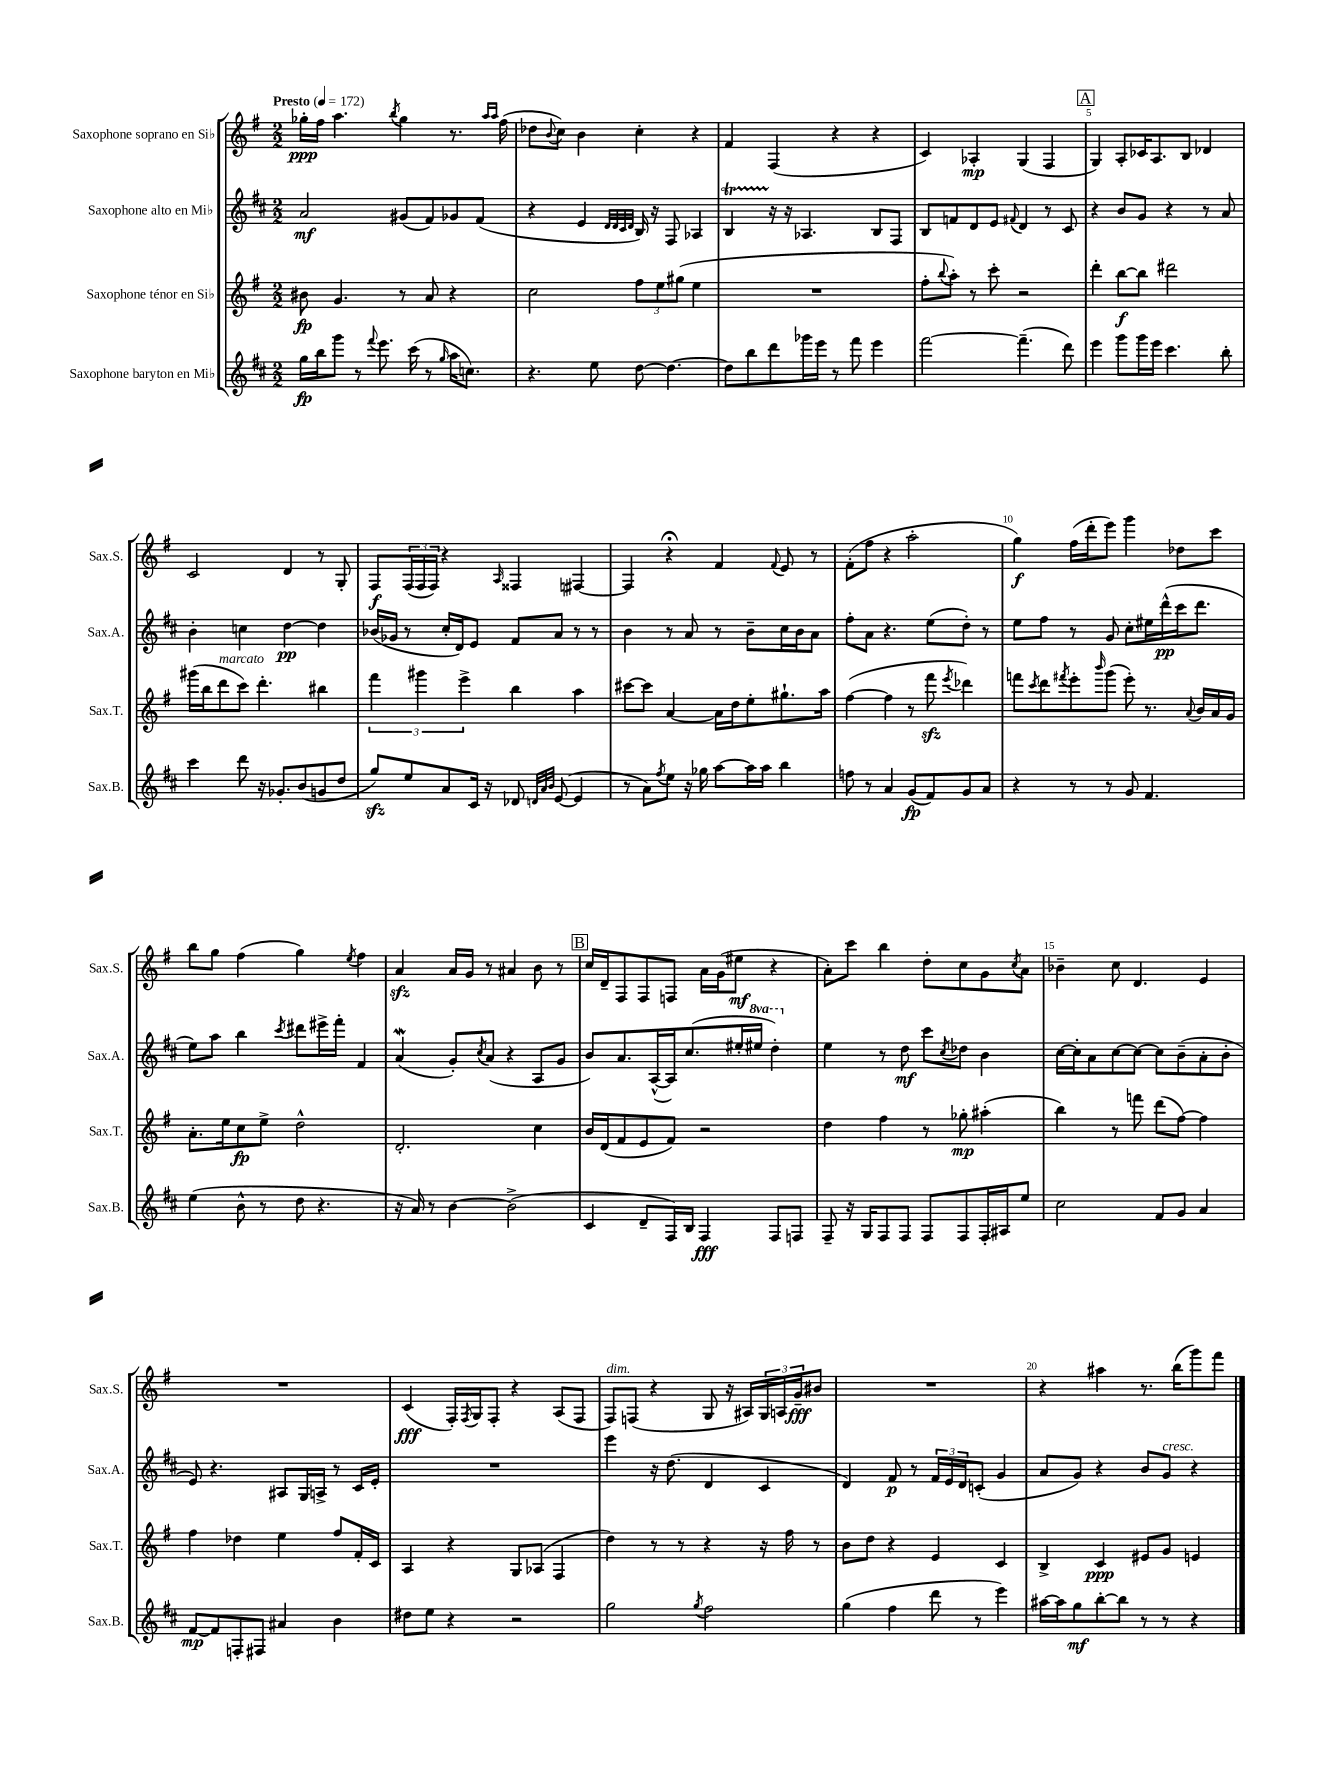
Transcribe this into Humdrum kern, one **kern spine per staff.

**kern	**dynam	**kern	**dynam	**kern	**dynam	**kern	**dynam
*part4	*part4	*part3	*part3	*part2	*part2	*part1	*part1
*staff4	*staff4	*staff3	*staff3	*staff2	*staff2	*staff1	*staff1
*I"Saxophone baryton en Mi♭	*	*I"Saxophone ténor en Si♭	*	*I"Saxophone alto en Mi♭	*	*I"Saxophone soprano en Si♭	*
*I'Sax.B.	*	*I'Sax.T.	*	*I'Sax.A.	*	*I'Sax.S.	*
*clefG2	*	*clefG2	*	*clefG2	*	*clefG2	*
*k[f#c#]	*	*k[f#]	*	*k[f#c#]	*	*k[f#]	*
*M2/2	*	*M2/2	*	*M2/2	*	*M2/2	*
*MM172	*	*MM172	*	*MM172	*	*MM172	*
=1	=1	=1	=1	=1	=1	=1	=1
!	!	!	!	!	!	!LO:TX:a:B:t=Presto	!
16gg\LL	fp	8b#X\	fp	2a/	mf	16gg-X'\LL	ppp
16bb\J	.	.	.	.	.	16ff#\JJ	.
8ggg\J	.	4.g/	.	.	.	4.aa\	.
8r	.	.	.	.	.	.	.
8qqfff#/	.	.	.	.	.	.	.
8.eee\	.	.	.	.	.	.	.
.	.	.	.	.	.	8qbb/	.
.	.	8r	.	(8g#X/L	.	4gg-\	.
(16ccc#\	.	.	.	.	.	.	.
8r	.	8a/	.	8f#/)	.	.	.
16qqgg/	.	.	.	.	.	.	.
16aa\KL	.	4r	.	8g-X/	.	8.r	.
8.ccn\J)	.	.	.	.	.	.	.
.	.	.	.	(8f#/J	.	.	.
.	.	.	.	.	.	16qqaa/LL	.
.	.	.	.	.	.	16qqaa/JJ	.
.	.	.	.	.	.	(16ff#\	.
=2	=2	=2	=2	=2	=2	=2	=2
4.r	.	2cc\	.	4r	.	8dd-X\L	.
.	.	.	.	.	.	8qqb/	.
.	.	.	.	.	.	8cc\J)	.
.	.	.	.	4e/	.	4b\	.
8ee\	.	.	.	.	.	.	.
.	.	.	.	32qqd/LLL	.	.	.
.	.	.	.	32qqd/	.	.	.
.	.	.	.	32qqc#/	.	.	.
.	.	.	.	32qqd/JJJ	.	.	.
[8dd\	.	12ff#\L	.	16B/)	.	4cc'\	.
.	.	.	.	16r	.	.	.
.	.	12ee\	.	.	.	.	.
4.dd\_	.	.	.	8F#/	.	.	.
.	.	(12gg#X\J	.	.	.	.	.
.	.	4ee\	.	4A-X/	.	4r	.
=3	=3	=3	=3	=3	=3	=3	=3
8dd\L]	.	1r	.	4BT/	.	4f#/	.
8bb\	.	.	.	.	.	.	.
8ddd\	.	.	.	16r	.	(4F#/	.
.	.	.	.	16r	.	.	.
16ggg-X\L	.	.	.	4.A-X/	.	.	.
16eee\JJ	.	.	.	.	.	.	.
8r	.	.	.	.	.	4r	.
8fff#\	.	.	.	.	.	.	.
4eee\	.	.	.	8B/L	.	4r	.
.	.	.	.	8F#/J	.	.	.
=4	=4	=4	=4	=4	=4	=4	=4
[2fff#\	.	8ff#'\L	.	8B/L	.	4c/)	.
.	.	8qqbb/	.	.	.	.	.
.	.	8aa'\J)	.	8fn/	.	.	.
.	.	8r	.	8d/	.	4A-X'/	mp
.	.	8ccc'\	.	8e/J	.	.	.
.	.	.	.	8qqf#X/	.	.	.
(4.fff#~\]	.	2r	.	4d/	.	(4G/	.
.	.	.	.	8r	.	4F#/	.
8ddd\)	.	.	.	8c#/	.	.	.
!!LO:REH:place=s1:t=A
=5	=5	=5	=5	=5	=5	=5	=5
4eee\	.	4ddd'\	.	4r	.	4G/)	.
8ggg\L	.	[8bb\L	f	8b/L	.	8A'/L	.
16ggg\L	.	8bb\J]	.	8g/J	.	16c-X/K	.
16eee\JJ	.	.	.	.	.	8.A/	.
4.ccc#\	.	2ddd#X\	.	4r	.	.	.
.	.	.	.	.	.	8B/J	.
.	.	.	.	8r	.	4d-X/	.
8bb'\	.	.	.	8a/	.	.	.
!!LO:LB:g=z
=6	=6	=6	=6	=6	=6	=6	=6
4ccc#\	.	(16ggg#X\LL	.	4b'\	.	2c/	.
.	.	16bb\J	.	.	.	.	.
!	!	!LO:TX:a:i:t=marcato	!	!	!	!	!
.	.	8ddd\	.	.	.	.	.
8ddd\	.	8ccc\J)	.	4ccn\	.	.	.
16r	.	4.ddd'\	.	.	.	.	.
8.g-X'/L	.	.	.	.	.	.	.
.	.	.	.	[4dd\	pp	4d/	.
(8b/	.	.	.	.	.	.	.
8gn/	.	4bb#X\	.	4dd\]	.	8r	.
8dd/J	.	.	.	.	.	8G'/	.
=7	=7	=7	=7	=7	=7	=7	=7
8ggzz/L)	.	6fff#\	.	(16b-X/LL	.	8F#/L	f
.	.	.	.	16g-X/JJ	.	.	.
8ee/	.	.	.	8r	.	(24F#/L	.
.	.	6ggg#X\	.	.	.	24F#/	.
.	.	.	.	.	.	24F#/JJ)	.
8a/	.	.	.	16cc#'/LL	.	4r	.
.	.	.	.	16d/J)	.	.	.
.	.	6eee^\	.	.	.	.	.
16c#/Jk	.	.	.	8e/J	.	.	.
16r	.	.	.	.	.	.	.
.	.	.	.	.	.	16qqA/	.
8d-X/	.	4bb\	.	8f#/L	.	4F##X/	.
32qqdn/LLL	.	.	.	.	.	.	.
32qqa/	.	.	.	.	.	.	.
32qqb/JJJ	.	.	.	.	.	.	.
([8e/	.	.	.	8a/J	.	.	.
4e/]	.	4aa\	.	8r	.	[4F#X/	.
.	.	.	.	8r	.	.	.
=8	=8	=8	=8	=8	=8	=8	=8
8r	.	[8ccc#X\L	.	4b\	.	4F#/]	.
8a\L)	.	8ccc#\J]	.	.	.	.	.
8qff#/	.	.	.	.	.	.	.
8ee\J	.	[4a/	.	8r	.	4r;<	.
16r	.	.	.	8a/	.	.	.
16gg-X\	.	.	.	.	.	.	.
[8aa\L	.	16a\LL]	.	8r	.	4f#/	.
.	.	16dd\J	.	.	.	.	.
16aa\L]	.	8ee'\	.	8b~\L	.	.	.
16aa\JJ	.	.	.	.	.	.	.
.	.	.	.	.	.	8qqf#/	.
4bb\	.	8.gg#X`\	.	16cc#\L	.	8e/	.
.	.	.	.	16b\J	.	.	.
.	.	.	.	8a\J	.	8r	.
.	.	16aa\Jk	.	.	.	.	.
=9	=9	=9	=9	=9	=9	=9	=9
8ffn\	.	([4ff#\	.	8ff#'\L	.	(8f#'\L	.
8r	.	.	.	8a\J	.	8ff#\J	.
4a/	.	4ff#\]	.	4.r	.	4r	.
(8g/L	fp	8r	.	.	.	2aa'\	.
8f#/)	.	8fff#zz\	.	(8ee\L	.	.	.
.	.	8qeee/	.	.	.	.	.
8g/	.	4ddd-X\)	.	8dd'\J)	.	.	.
8a/J	.	.	.	8r	.	.	.
=10	=10	=10	=10	=10	=10	=10	=10
4r	.	8fffn\L	.	8ee\L	.	4gg\)	f
.	.	8qccc/	.	.	.	.	.
.	.	8ddd\	.	8ff#\J	.	.	.
.	.	8qfff#X/	.	.	.	.	.
8r	.	8eee'\	.	8r	.	(16ff#\LL	.
.	.	.	.	.	.	16ddd'\J	.
.	.	16qqbbb/	.	.	.	.	.
8r	.	(8ggg\J	.	8g/	.	8eee\J)	.
8g/	.	8eee'\)	.	8cc#'\L	.	4ggg\	.
4.f#/	.	8.r	.	16ee#X\L	.	.	.
.	.	.	.	(16ddd^^\	pp	.	.
.	.	.	.	16ccc#\J	.	8dd-X\L	.
.	.	8qqa/	.	.	.	.	.
.	.	16b/LL	.	8.ddd\J	.	.	.
.	.	16a/	.	.	.	8ccc\J	.
.	.	16g/JJ	.	.	.	.	.
!!LO:LB:g=z
=11	=11	=11	=11	=11	=11	=11	=11
(4ee\	.	8.a'\L	.	8ee\L)	.	8bb\L	.
.	.	.	.	8aa\J	.	8gg\J	.
.	.	16ee\k	.	.	.	.	.
8b^^\	.	8cc\	fp	4bb\	.	(4ff#\	.
8r	.	8ee^\J	.	.	.	.	.
.	.	.	.	8qccc#/	.	.	.
8dd\	.	2dd^^\	.	8ddd#X\L	.	4gg\)	.
4.r	.	.	.	16eee#X^\L	.	.	.
.	.	.	.	16fff#'\JJ	.	.	.
.	.	.	.	.	.	8qee/	.
.	.	.	.	4f#/	.	4ff#\	.
=12	=12	=12	=12	=12	=12	=12	=12
16r	.	2.d'/	.	(4aW/	.	4azz/	.
16a/)	.	.	.	.	.	.	.
8r	.	.	.	.	.	.	.
[4b\	.	.	.	8g'/L)	.	16a/LL	.
.	.	.	.	.	.	16g/JJ	.
.	.	.	.	8qcc#/	.	.	.
.	.	.	.	(8a/J	.	8r	.
(2b^\]	.	.	.	4r	.	4a#X/	.
.	.	4cc\	.	8A/L	.	8b\	.
.	.	.	.	8g/J	.	8r	.
!!LO:REH:place=s1:t=B
=13	=13	=13	=13	=13	=13	=13	=13
4c#/	.	16b/LL	.	8b/L)	.	16cc/LL	.
.	.	(16d/J	.	.	.	16d~/J	.
.	.	8f#/	.	8.a/	.	8F#/	.
8d~/L	.	8e/	.	.	.	8F#/	.
.	.	.	.	([16A^^/L	.	.	.
16F#/L)	.	8f#/J)	.	16A/J])	.	8Fn/J	.
16B/JJ	.	.	.	(8.cc#/	.	.	.
4F#/	fff	2r	.	.	.	16a\LL	.
.	.	.	.	.	.	(16g\J	.
.	.	.	.	16ee#X'/L	.	8ee#X\J	mf
*	*	*	*	*8va	*	*	*
.	.	.	.	16eee#X/JJ	.	.	.
8F#/L	.	.	.	4ddd'\)	.	4r	.
8Fn/J	.	.	.	.	.	.	.
=14	=14	=14	=14	=14	=14	=14	=14
*	*	*	*	*X8va	*	*	*
8F#~/	.	4dd\	.	4ee\	.	8a'\L)	.
16r	.	.	.	.	.	8ccc\J	.
16G/KL	.	.	.	.	.	.	.
8F#/	.	4ff#\	.	8r	.	4bb\	.
8F#/J	.	.	.	8dd\	mf	.	.
8F#/L	.	8r	.	8ccc#\L	.	8dd'\L	.
.	.	.	.	8qcc#/	.	.	.
8F#/	.	8gg-X'\	mp	8dd-X\J	.	8cc\	.
16F#'/L	.	(4aa#X'\	.	4b\	.	8g\	.
16A#X/J	.	.	.	.	.	.	.
.	.	.	.	.	.	8qcc/	.
8ee/J	.	.	.	.	.	8a\J	.
=15	=15	=15	=15	=15	=15	=15	=15
2cc#\	.	4bb\)	.	[16cc#\LL	.	4b-X~\	.
.	.	.	.	16cc#'\J]	.	.	.
.	.	.	.	8a\	.	.	.
.	.	8r	.	[8cc#\	.	8cc\	.
.	.	8fffn\	.	8cc#\J_	.	4.d/	.
8f#/L	.	(8ddd\L	.	8cc#\L]	.	.	.
8g/J	.	[8ff#\J)	.	(8b~\	.	.	.
4a/	.	4ff#\]	.	8a'\	.	4e/	.
.	.	.	.	8b'\J	.	.	.
!!LO:LB:g=z
=16	=16	=16	=16	=16	=16	=16	=16
[8f#/L	mp	4ff#\	.	8e/)	.	1r	.
8f#/]	.	.	.	4.r	.	.	.
8Fn'/	.	4dd-X\	.	.	.	.	.
8F#X/J	.	.	.	.	.	.	.
4a#X/	.	4ee\	.	8A#X/L	.	.	.
.	.	.	.	16G/L	.	.	.
.	.	.	.	16An^/JJ	.	.	.
4b\	.	8ff#/L	.	8r	.	.	.
.	.	16f#'/L	.	16c#/LL	.	.	.
.	.	16c/JJ	.	16e'/JJ	.	.	.
=17	=17	=17	=17	=17	=17	=17	=17
8dd#X\L	.	4A/	.	1r	.	(4c/	fff
8ee\J	.	.	.	.	.	.	.
4r	.	4r	.	.	.	16F#'/LL)	.
.	.	.	.	.	.	8qF#/	.
.	.	.	.	.	.	16G/J	.
.	.	.	.	.	.	8F#'/J	.
2r	.	8G/L	.	.	.	4r	.
.	.	(8A-X/J	.	.	.	.	.
.	.	4F#/	.	.	.	(8A/L	.
.	.	.	.	.	.	8F#/J	.
=18	=18	=18	=18	=18	=18	=18	=18
!	!	!	!	!	!	!LO:TX:a:i:t=dim.	!
2gg\	.	4dd\)	.	4eee\	.	8F#/L)	.
.	.	.	.	.	.	(8Fn/J	.
.	.	8r	.	16r	.	4r	.
.	.	.	.	(8.dd\	.	.	.
.	.	8r	.	.	.	.	.
8qgg/	.	.	.	.	.	.	.
2ff#\	.	4r	.	4d/	.	8G/	.
.	.	.	.	.	.	16r	.
.	.	.	.	.	.	16A#X/LL)	.
.	.	16r	.	4c#/	.	24G/	.
.	.	.	.	.	.	24An/	.
.	.	16ff#\	.	.	.	.	.
.	.	.	.	.	.	24g~/J	fff
.	.	8r	.	.	.	8b#X/J	.
=19	=19	=19	=19	=19	=19	=19	=19
(4gg\	.	8b\L	.	4d/)	.	1r	.
.	.	8dd\J	.	.	.	.	.
4ff#\	.	4r	.	8f#/	p	.	.
.	.	.	.	8r	.	.	.
8ddd\	.	4e/	.	24f#/LL	.	.	.
.	.	.	.	24e/	.	.	.
.	.	.	.	24d/J	.	.	.
8r	.	.	.	(8cn'/J	.	.	.
4eee\)	.	4c/	.	4g/	.	.	.
=20	=20	=20	=20	=20	=20	=20	=20
[16aa#X\LL	.	4B^/	.	8a/L	.	4r	.
16aa#\J]	.	.	.	.	.	.	.
8gg\	mf	.	.	8g/J)	.	.	.
[8bb'\	.	4c/	ppp	4r	.	4aa#X\	.
8bb\J]	.	.	.	.	.	.	.
8r	.	8e#X/L	.	8b/L	.	8.r	.
!	!	!	!	!LO:TX:a:i:t=cresc.	!	!	!
8r	.	8g/J	.	8g/J	.	.	.
.	.	.	.	.	.	(16bb\KL	.
4r	.	4en/	.	4r	.	8ggg\)	.
.	.	.	.	.	.	8fff#\J	.
==	==	==	==	==	==	==	==
*-	*-	*-	*-	*-	*-	*-	*-
